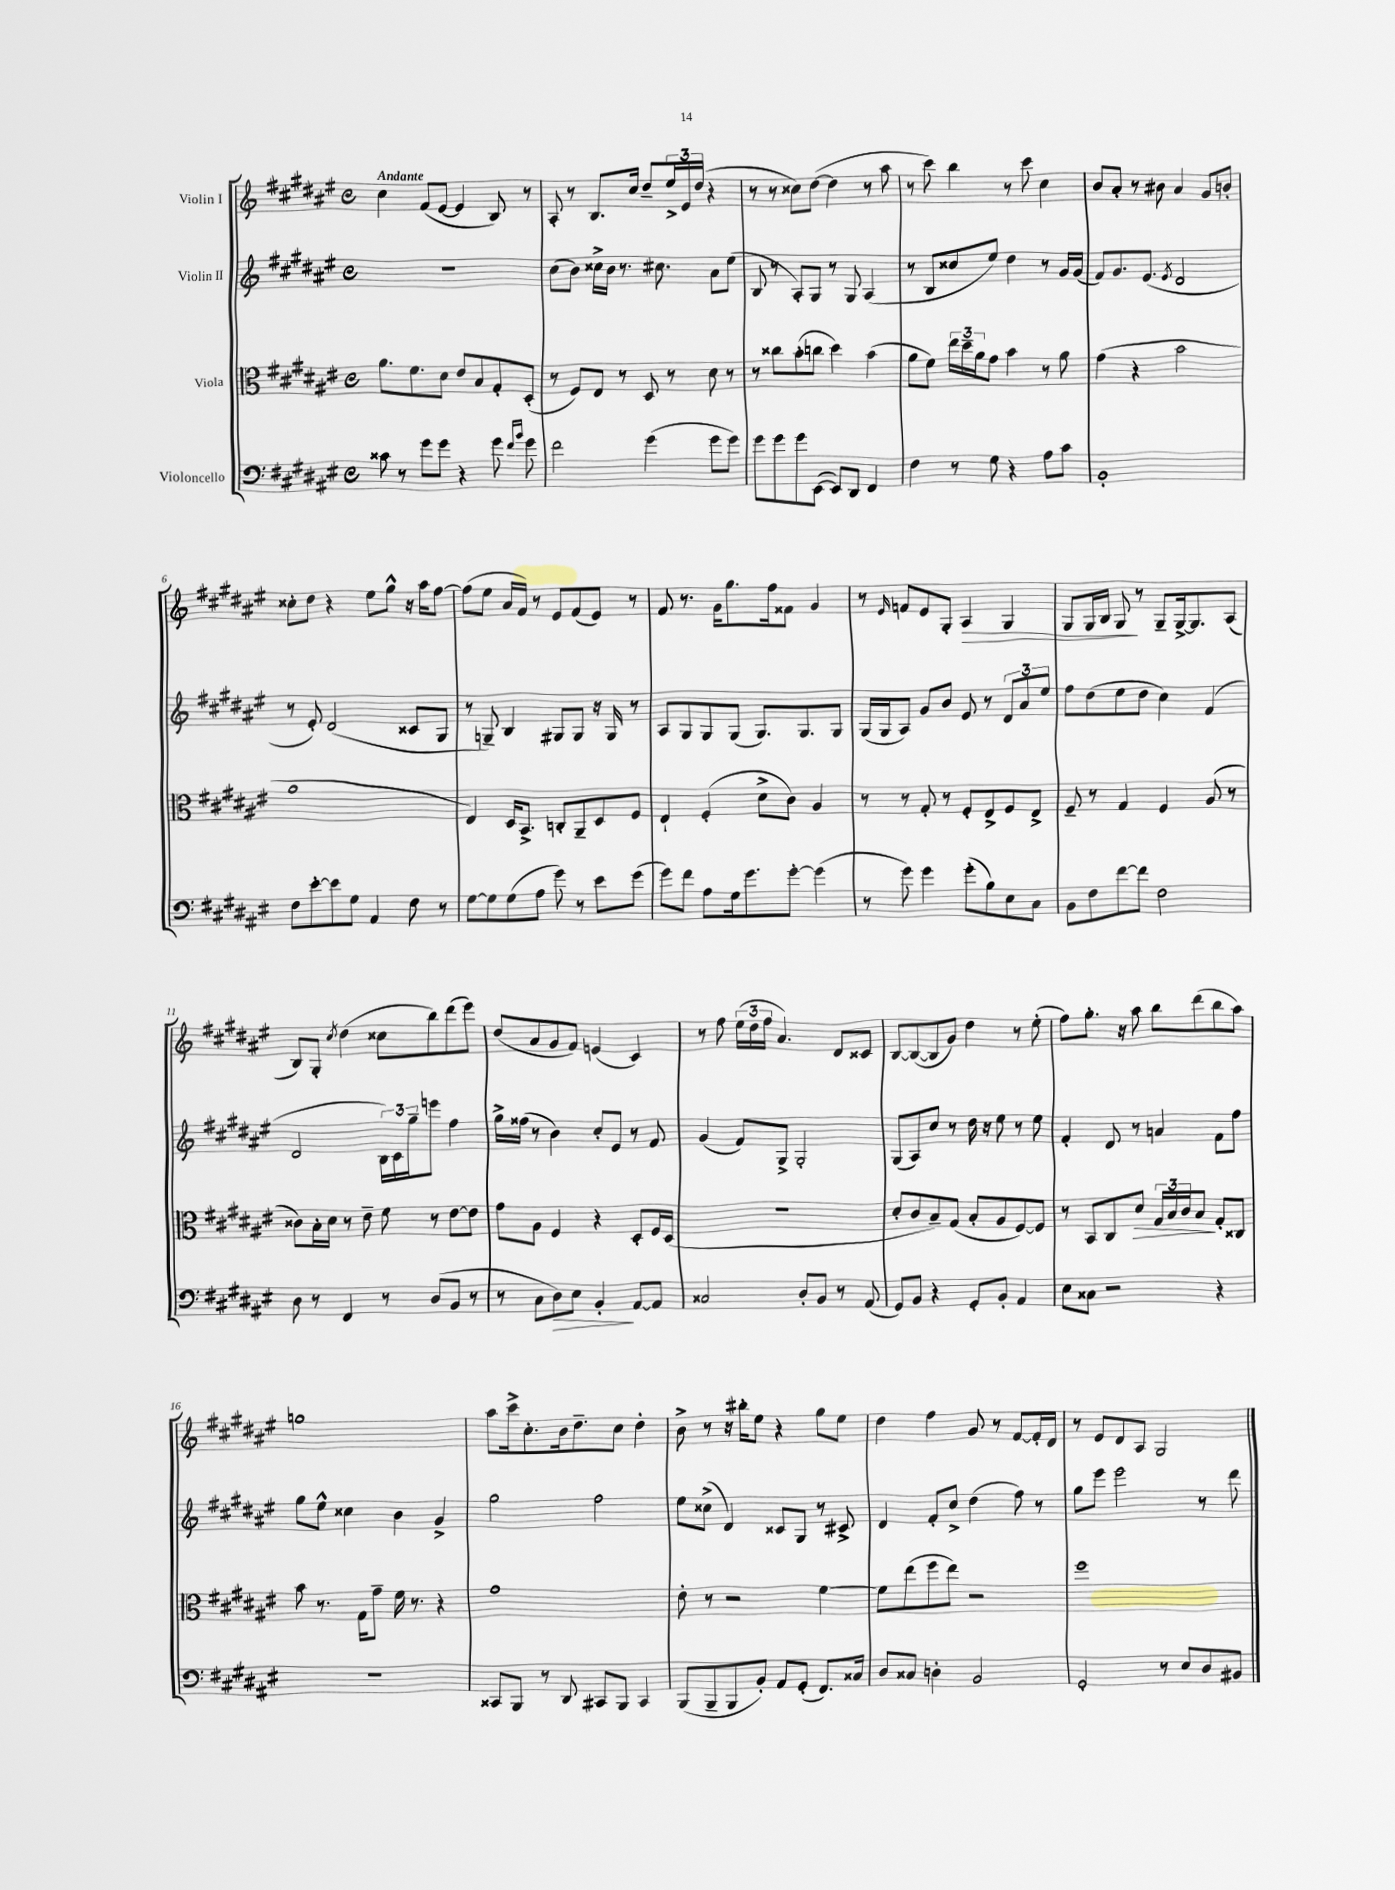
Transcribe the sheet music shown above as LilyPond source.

<<
\new StaffGroup <<
\new Staff = "s0" \with { instrumentName = "Violin I" } {
    \clef treble \key fis \major \defaultTimeSignature \time 4/4 \tempo "Andante"
    cis''4 fis'8( eis'8~ eis'4 b8) r8 |
    ais8-. r8 b8. cis''16 dis''8-- \tuplet 3/2 { eis''16-> eis'16 dis''16( } r4 |
    r8 r8 cisis''8) dis''8~( dis''4 r8 ais''8 |
    r8 cis'''8) b''4 r8 cis'''8 cis''4 |
    b'8 ais'8-. r8 bis'8 ais'4 gis'8 b'8-. |
    cisis''8-. dis''8 r4 eis''8 gis''8-^ r16 ais''16 fis''8~ |
    fis''8( eis''8 ais'16 fis'16) r8 eis'8 fis'8( eis'8) r8 |
    fis'8 r8. gis'16 gis''8. fis''16 fisis'8 gis'4 |
    r8 \grace { eis'16 } f'8 eis'8 gis8-. ais4\> gis4 |
    gis8 gis16 b16 gis8\! r8 gis8-- gis16~-> gis8. ais8( |
    b8) gis8-. \acciaccatura { cis''8 } dis''4( cisis''8 b''8) dis'''8( eis'''8) |
    dis''8( ais'8 gis'8 fis'8) e'4( cis'4) |
    r8 fis''8 \tuplet 3/2 { eis''16( dis''16 fis''16 } ais'4.) dis'8 cisis'8 |
    b8~ b8~( b8 gis'8) dis''4 r8 eis''8-.( |
    fis''8) gis''8.-. r16 ais''8 b''8 dis'''8( b''8 ais''8) |
    g''1 |
    ais''8 cis'''16-> cis''8.-. b'16 dis''8.-- cis''8 dis''4-. |
    b'8-> r8 r16 bis''16-. eis''8 r4 gis''8 eis''8 |
    dis''4 fis''4 gis'8 r8 fis'8~ fis'16-. dis'16 |
    r8 eis'8 dis'8 ais8 gis2 \bar "|." |
}
\new Staff = "s1" \with { instrumentName = "Violin II" } {
    \clef treble \key fis \major \defaultTimeSignature \time 4/4
    R1 |
    cis''8( b'8) cisis''16-> b'16 r8. cis''8. ais'8 eis''8( |
    b8 r8 ais8-.) gis8 r8 gis8 ais4( |
    r8 b8 cisis''8 eis''8) dis''4 r8 gis'16 gis'16( |
    fis'8) gis'8. eis'8.( \acciaccatura { eis'8 } dis'2 |
    r8 eis'8-.) dis'2( cisis'8 gis8 |
    r8 g8--) b4 gis8 gis8 r16 gis16 r8 |
    ais8 gis8 gis8 gis8( gis8.) gis8. gis8 |
    gis16( gis16 ais8) gis'8 b'8 eis'8 r8 \tuplet 3/2 { dis'8 ais'8 eis''8 } |
    fis''8 dis''8( eis''8 dis''8 cis''4) fis'4( |
    dis'2 \tuplet 3/2 { b16) cis'16 gis''16-- } e'''8 fis''4 |
    gis''16-> fisis''16( r8 b'4) cis''8-. eis'8 r8 fis'8 |
    gis'4( fis'8) gis8-> gis2-. |
    gis8( ais8) cis''8 r8 dis''16 r16 eis''8 r8 eis''8 |
    fis'4-. dis'8 r8 a'4 fis'8 fis''8 |
    gis''8 eis''8-^ cisis''4 b'4 gis'4-> |
    gis''2 fis''2 |
    eis''8 cisis''8->( dis'4) cisis'8 gis8 r8 cis'8-> |
    dis'4 fis'8-. cis''8-> dis''4( fis''8) r8 |
    gis''8 eis'''8 eis'''2 r8 dis'''8 \bar "|." |
}
\new Staff = "s2" \with { instrumentName = "Viola" } {
    \clef alto \key fis \major \defaultTimeSignature \time 4/4
    ais'8. fis'8. dis'8 eis'8 b8 gis8-. dis8-.( |
    r8 fis8) eis8 r8 dis8 r8 dis'8 r8 |
    r8 cisis''8 b'8-.( c''8 dis''4) b'4( |
    ais'8 fis'8) \tuplet 3/2 { eis''16 dis''16-- ais'16 } gis'8 b'4 r8 ais'8 |
    gis'4( r4 b'2 |
    ais'1 |
    eis4) dis16 b,8.-> c8-. ais,8-- dis8 fis8 |
    eis4-! fis4-.( dis'8-> cis'8) ais4 |
    r8 r8 gis8-. r8 fis8-. eis8-> fis8 eis8-> |
    fis8-- r8 gis4 fis4 ais8( r8 |
    cisis'8) b16-. dis'16 r8 eis'8-- fis'8 r8 eis'8~ eis'8 |
    gis'8 ais8 fis4 r4 dis8-. fis16 dis16( |
    r1 |
    dis'8-. cis'8 b8--) gis8( b8-. ais8 fis8~) fis8 |
    r8 b,8 cis8 dis'8\> \tuplet 3/2 { gis16 b16 cis'16 } b8\! gis8-. cisis8 |
    b'8 r8. gis16 gis'8-- fis'16 r8. r4 |
    gis'1 |
    eis'8-. r8 r2 fis'4~ |
    fis'8 eis''8( fis''8 eis''8) r2 |
    fis''1 \bar "|." |
}
\new Staff = "s3" \with { instrumentName = "Violoncello" } {
    \clef bass \key fis \major \defaultTimeSignature \time 4/4
    cisis'8 r8 gis'8 gis'8 r4 gis'8 \grace { fis'16 b'16 } gis'8 |
    fis'2 gis'4( gis'8 gis'8) |
    gis'8 gis'8 gis'8 eis,8~( eis,8) dis,8 fis,4 |
    fis4 r8 gis8 r4 ais8 cis'8 |
    b,1-. |
    fis8 eis'8~-. eis'8 gis8 ais,4 fis8 r8 |
    gis8~ gis8 gis8( ais8 gis'8) r8 eis'8 gis'8( |
    gis'8) fis'8 ais8 gis16 gis'8. gis'8~-. gis'4( |
    r8 gis'8) gis'4 gis'8-.( b8) eis8 cis8 |
    b,8 fis8 fis'8~ fis'8 fis2 |
    dis8 r8 fis,4 r8 dis8( b,8 r8 |
    r8 cis8 dis8\>) eis8 b,4-.\! ais,8~ ais,8 |
    cisis2 dis8-. b,8 r8 ais,8( |
    gis,8) b,8 r4 gis,8-. b,8-. ais,4 |
    eis8 cisis8 r2 r4 |
    R1 |
    cisis,8 b,,8 r8 dis,8 cis,8 b,,8 cis,4 |
    b,,8( b,,8-- b,,8 b,8-.) ais,8 gis,8-.( fis,8.) cisis16 |
    dis8 cisis8 d4-. b,2 |
    gis,2-. r8 eis8 dis8 bis,8 \bar "|." |
}
>>
>>
